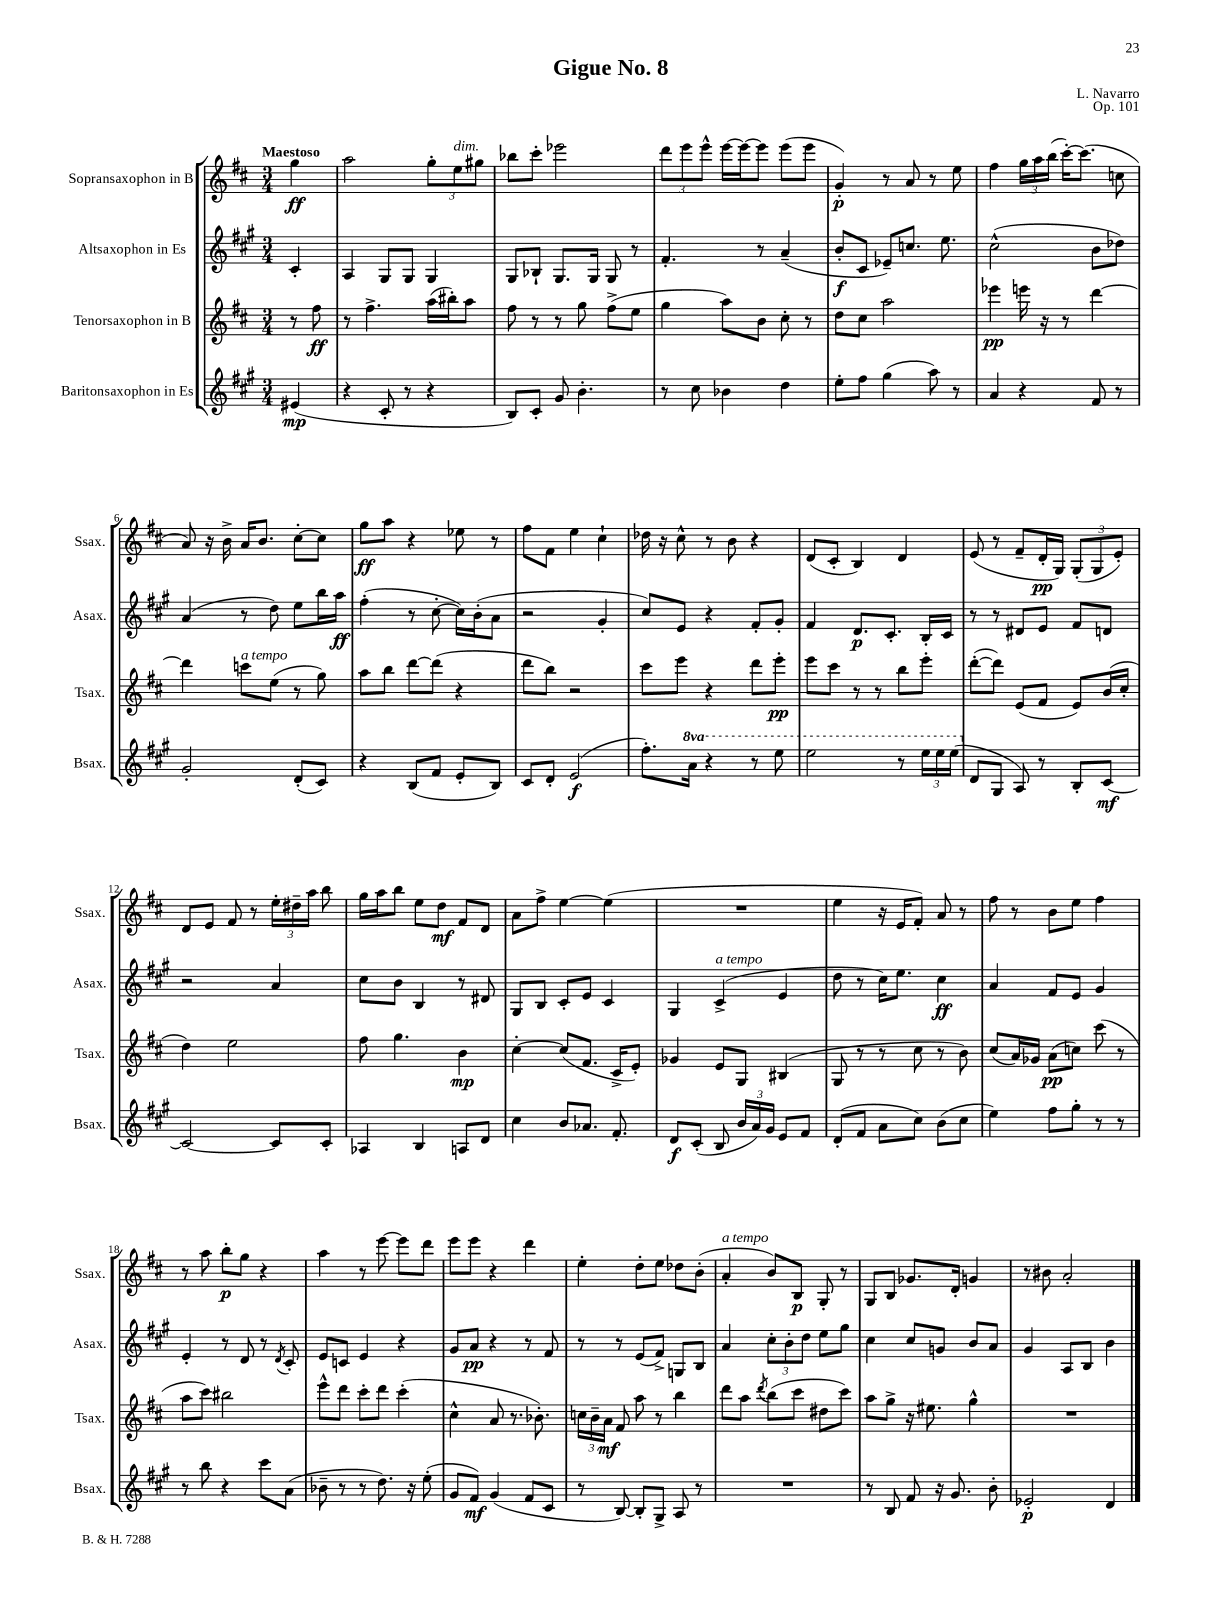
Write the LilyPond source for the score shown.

\header { title = "Gigue No. 8" composer = "L. Navarro" opus = "Op. 101" }
<<
\new StaffGroup <<
\new Staff = "s0" \with { instrumentName = "Sopransaxophon in B" shortInstrumentName = "Ssax." } {
    \clef treble \key d \major \numericTimeSignature \time 3/4 \partial 4 \tempo "Maestoso"
    \autoBeamOff g''4\ff |
    a''2 \tuplet 3/2 { g''8[-. e''8^\markup { \italic "dim." } gis''8] } |
    bes''8[ cis'''8]-. ees'''2 |
    \tuplet 3/2 { d'''8[ e'''8 e'''8]-^ } e'''16[~ e'''16~ e'''8] e'''8[( e'''8] |
    g'4-.\p) r8 a'8 r8 e''8 |
    fis''4 \tuplet 3/2 { g''16[ a''16 b''16]( } cis'''16[~-.) cis'''8.]( c''8 |
    a'8) r16 b'16-> a'16[ b'8.] cis''8[~-. cis''8] |
    g''8[\ff a''8] r4 ees''8 r8 |
    fis''8[ fis'8] e''4 cis''4-! |
    des''16 r16 cis''8-^ r8 b'8 r4 |
    d'8[( cis'8]-. b4) d'4 |
    e'8( r8 fis'8[-- d'16-.\pp g16]) \tuplet 3/2 { g8[-.( g8 e'8]-.) } |
    d'8[ e'8] fis'8 r8 \tuplet 3/2 { e''16[-. dis''16-- a''16] } b''8 |
    g''16[ a''16 b''8] e''8[ d''8]\mf fis'8[ d'8] |
    a'8[ fis''8]-> e''4~ e''4( |
    R2. |
    e''4 r16 e'16[ fis'8]-.) a'8 r8 |
    fis''8 r8 b'8[ e''8] fis''4 |
    r8 a''8 b''8[-.\p g''8] r4 |
    a''4 r8 e'''8~ e'''8[ d'''8] |
    e'''8[ e'''8] r4 d'''4 |
    e''4-. d''8[-. e''8] des''8[ b'8]-.( |
    a'4-.^\markup { \italic "a tempo" } b'8[) b8]\p g8-. r8 |
    g8[ b8] ges'8.[ d'16]-. g'4 |
    r8 bis'8 a'2-. \bar "|." |
}
\new Staff = "s1" \with { instrumentName = "Altsaxophon in Es" shortInstrumentName = "Asax." } {
    \clef treble \key a \major \numericTimeSignature \time 3/4 \partial 4
    \autoBeamOff cis'4-. |
    a4 gis8[ gis8] gis4 |
    gis8[ bes8]-! gis8.[ gis16] gis8 r8 |
    fis'4.-. r8 a'4--( |
    b'8[-.\f cis'8] ees'8[--) c''8.] e''8. |
    cis''2-^( b'8[ des''8]) |
    a'4( r8 d''8) e''8[ b''16 a''16]\ff |
    fis''4-.( r8 cis''8~-. cis''16[) b'16-.( a'8] |
    r2 gis'4-. |
    cis''8[) e'8] r4 fis'8[-. gis'8]-. |
    fis'4 d'8.[\p cis'8.]-. b16[-. cis'16] |
    r8 r8 dis'8[ e'8] fis'8[ d'8] |
    r2 a'4 |
    cis''8[ b'8] b4 r8 dis'8 |
    gis8[ b8] cis'8[-. e'8] cis'4 |
    gis4 cis'4->^\markup { \italic "a tempo" }( e'4 |
    d''8 r8 cis''16[) e''8.] cis''4\ff |
    a'4 fis'8[ e'8] gis'4 |
    e'4-. r8 d'8 r8 \acciaccatura { d'8 } cis'8-. |
    e'8[ c'8] e'4 r4 |
    gis'8[ a'8]\pp r4 r8 fis'8 |
    r8 r8 e'8[( fis'8]->) g8[ b8] |
    a'4 \tuplet 3/2 { cis''8[-. b'8-. d''8] } e''8[ gis''8] |
    cis''4 cis''8[ g'8] b'8[ a'8] |
    gis'4 a8[ b8] b'4 \bar "|." |
}
\new Staff = "s2" \with { instrumentName = "Tenorsaxophon in B" shortInstrumentName = "Tsax." } {
    \clef treble \key d \major \numericTimeSignature \time 3/4 \partial 4
    \autoBeamOff r8 fis''8\ff |
    r8 fis''4.-> a''16[( bis''16-.) a''8] |
    fis''8 r8 r8 g''8 fis''8[->( e''8] |
    g''4 a''8[) b'8] cis''8-. r8 |
    d''8[ cis''8] a''2 |
    ees'''4\pp e'''16 r16 r8 d'''4~ |
    d'''4 c'''8[^\markup { \italic "a tempo" } e''8]( r8 g''8) |
    a''8[ b''8] d'''8[~ d'''8]( r4 |
    d'''8[ b''8]) r2 |
    cis'''8[ e'''8] r4 d'''8[ e'''8]-.\pp |
    e'''8[ cis'''8] r8 r8 b''8[ e'''8]-. |
    d'''8[~-.( d'''8]) e'8[( fis'8] e'8[) b'16( cis''16]-. |
    d''4) e''2 |
    fis''8 g''4. b'4\mp |
    cis''4~-. cis''8[( fis'8.] cis'16[-> e'8]-.) |
    ges'4 e'8[ g8] bis4( |
    g8 r8 r8 cis''8 r8 b'8) |
    cis''8[( a'16) ges'16] a'8[\pp( c''8]) cis'''8( r8 |
    a''8[ cis'''8]) bis''2 |
    e'''8[-^ d'''8] cis'''8[-. d'''8] cis'''4-.( |
    cis''4-^ a'8 r8. bes'8.-.) |
    \tuplet 3/2 { c''16[ b'16-- a'16]\mf } fis'8 a''8 r8 b''4 |
    d'''8[ a''8] \acciaccatura { d'''8 } b''8[( cis'''8] dis''8[ cis'''8]) |
    a''8[ g''8]-> r16 eis''8. g''4-^ |
    R2. \bar "|." |
}
\new Staff = "s3" \with { instrumentName = "Baritonsaxophon in Es" shortInstrumentName = "Bsax." } {
    \clef treble \key a \major \numericTimeSignature \time 3/4 \set Staff.ottavationMarkups = #ottavation-simple-ordinals \partial 4
    \autoBeamOff eis'4\mp( |
    r4 cis'8-. r8 r4 |
    b8[) cis'8]-. gis'8 b'4.-. |
    r8 cis''8 bes'4 d''4 |
    e''8[-. fis''8] gis''4( a''8) r8 |
    a'4 r4 fis'8 r8 |
    gis'2-. d'8[-.( cis'8]) |
    r4 b8[( fis'8] e'8[-. b8]) |
    cis'8[ d'8]-. e'2\f( |
    fis''8.[-.) \ottava #1 a''16] r4 r8 e'''8 |
    e'''2 r8 \tuplet 3/2 { e'''16[ e'''16 e'''16]( \ottava #0 } |
    d'8[ gis8] a8) r8 b8[-. cis'8]~\mf |
    cis'2~ cis'8[ cis'8]-. |
    aes4 b4 a8[ d'8] |
    cis''4 b'8[ aes'8.] fis'8.-. |
    d'8[\f cis'8]-.( b8 \tuplet 3/2 { b'16[ a'16) gis'16] } e'8[ fis'8] |
    d'8[-.( fis'8] a'8[ cis''8]) b'8[( cis''8] |
    e''4) fis''8[ gis''8]-. r8 r8 |
    r8 b''8 r4 cis'''8[ a'8]( |
    bes'8-- r8 r8 d''8.) r16 e''8-.( |
    gis'8[ fis'8]\mf) gis'4( fis'8[ cis'8] |
    r8 b8~) b8[-. gis8]-> a8 r8 |
    R2. |
    r8 b8 fis'8 r16 gis'8. b'8-. |
    ees'2-.\p d'4 \bar "|." |
}
>>
>>
